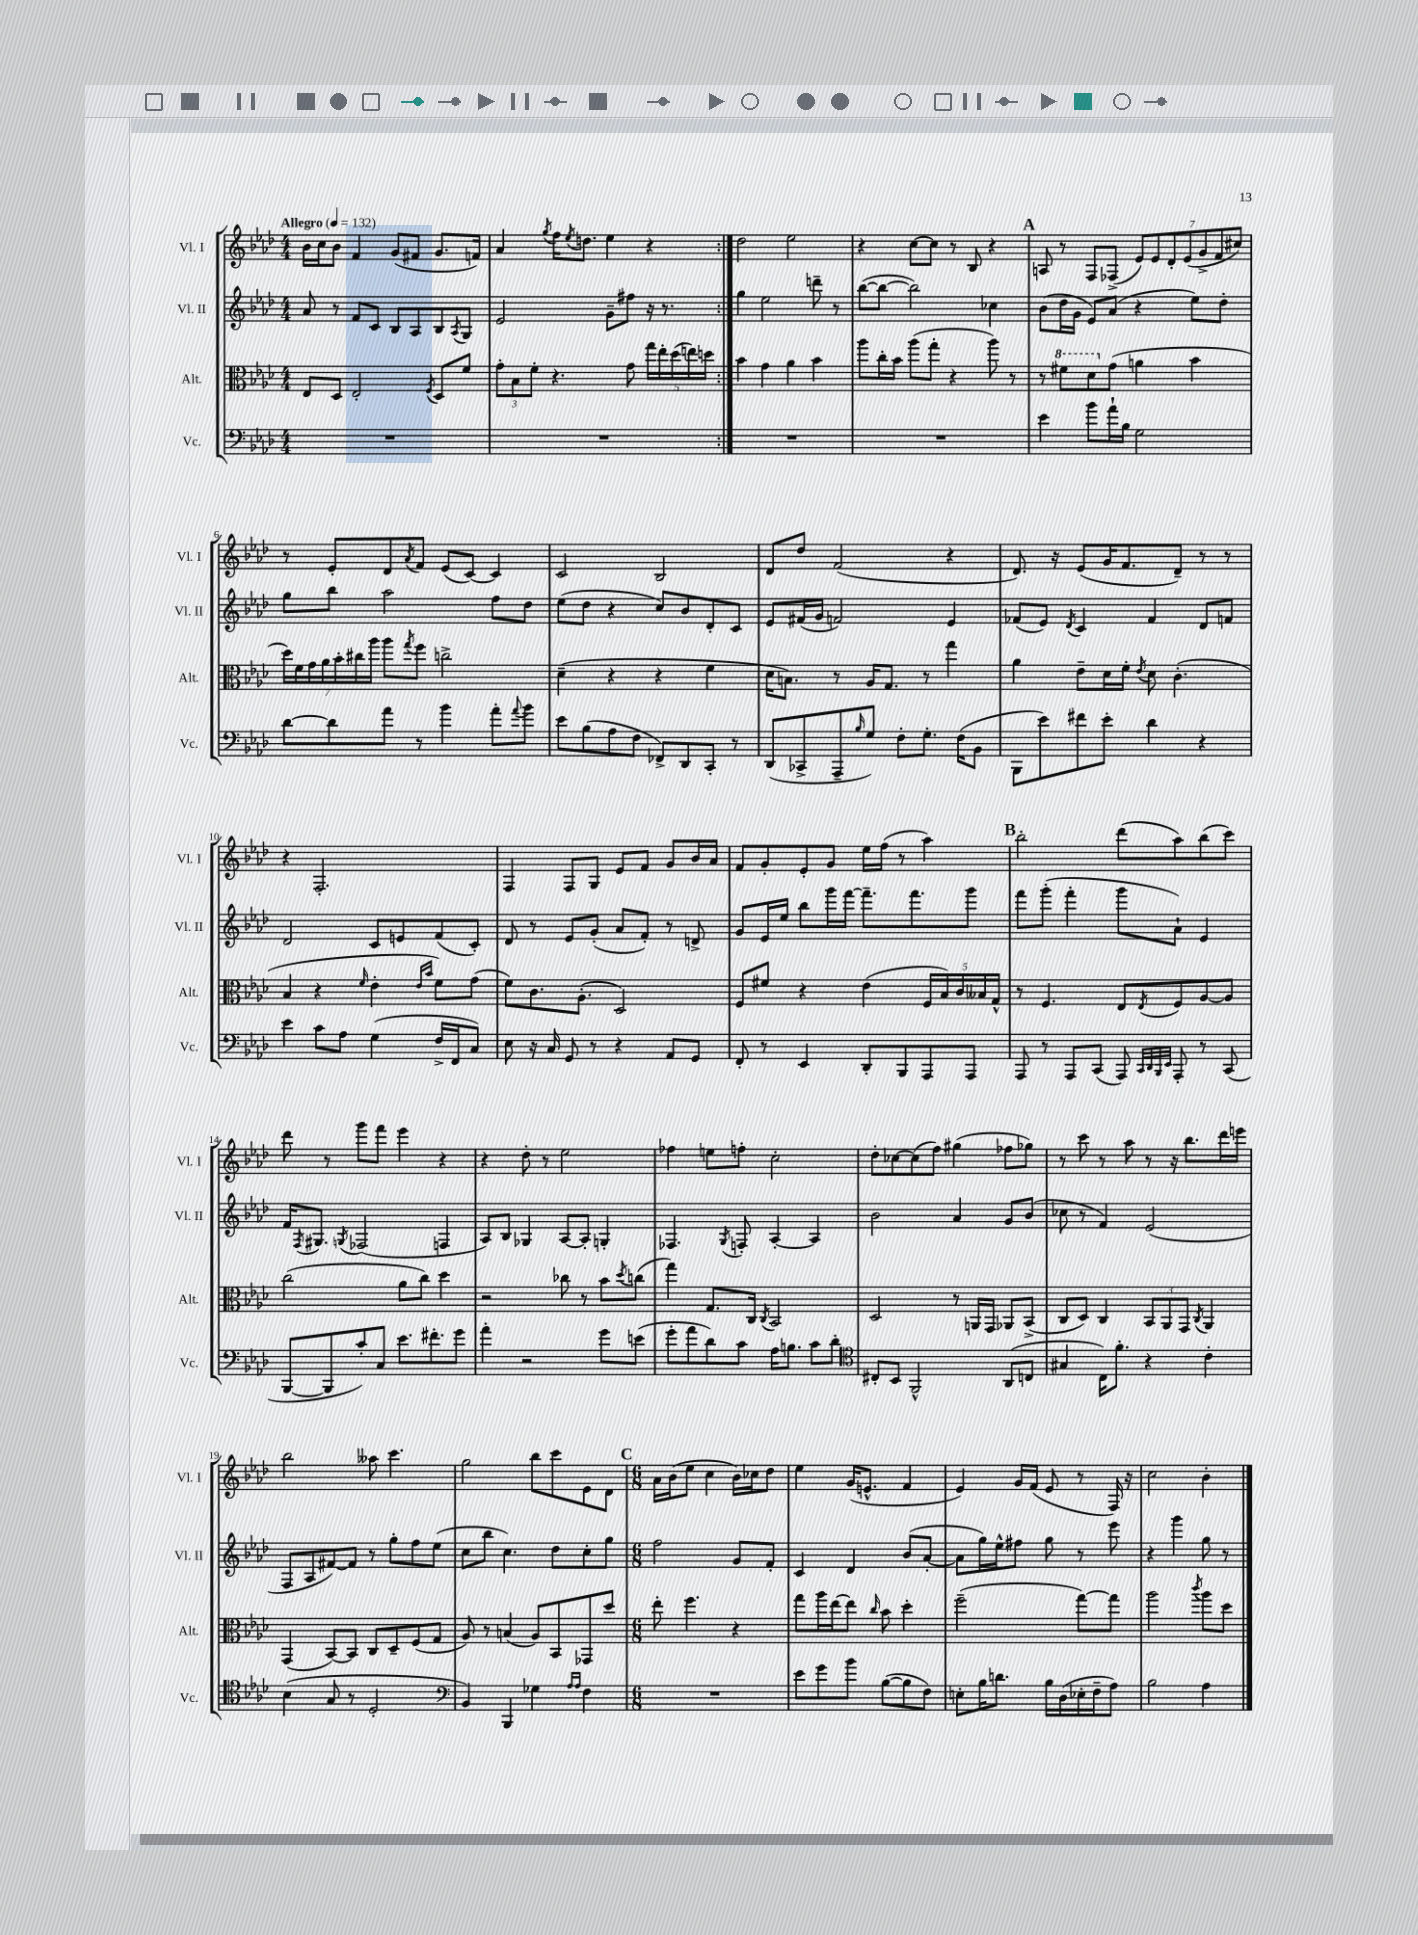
<<
\new StaffGroup <<
\new Staff = "s0" \with { instrumentName = "Vl. I" shortInstrumentName = "Vl. I" } {
    \clef treble \key aes \major \numericTimeSignature \time 4/4 \tempo "Allegro" 4 = 132
    \repeat volta 2 { bes'16 c''16 bes'8 f'4 g'8( fis'8 g'8. f'16) |
    aes'4 \acciaccatura { g''8 } f''16 \acciaccatura { ees''8 } d''8. ees''4 r4 | }
    des''2 ees''2 |
    r4 c''8~ c''8 r8 bes8 r4 |
    \mark \markup { \bold "A" } a8 r8 f8 fes8->( \tuplet 7/4 { ees'8) ees'8 des'8-. ees'8( g'8-> f'8 cis''8) } |
    r8 ees'8-. des'8 \acciaccatura { aes'8 } f'8 ees'8( c'8~) c'4 |
    c'2 bes2 |
    des'8 des''8 f'2( r4 |
    des'8.) r16 ees'8( g'16 f'8. des'8--) r8 r8 |
    r4 f2.-. |
    f4 f8 g8 ees'8 f'8 g'8 bes'16 aes'16 |
    f'8 g'8-. ees'8-. g'8 ees''16 f''16( r8 aes''4) |
    \mark \markup { \bold "B" } bes''2-. des'''8( aes''8) bes''8( c'''8) |
    des'''8 r8 g'''8 f'''8 ees'''4 r4 |
    r4 des''8-. r8 ees''2 |
    fes''4 e''8 f''8-. c''2-. |
    des''8-. ces''8~ ces''8( f''8) gis''4( fes''8 ges''8) |
    r8 c'''8 r8 aes''8 r8 r16 bes''8. des'''16 e'''16 |
    bes''2 aeses''8 c'''4. |
    g''2 bes''8 c'''8 ees'8 des'8 |
    \mark \markup { \bold "C" } \numericTimeSignature \time 6/8 aes'16 bes'16( ees''8 c''4 bes'16) ces''16 des''8 |
    ees''4 g'16( e'8.-^ f'4 |
    ees'4) g'16 f'16( ees'8 r8 f16) r16 |
    c''2 bes'4-. \bar "|." |
}
\new Staff = "s1" \with { instrumentName = "Vl. II" shortInstrumentName = "Vl. II" } {
    \clef treble \key aes \major \numericTimeSignature \time 4/4
    \repeat volta 2 { aes'8 r8 f'8 c'8 bes8 aes8 bes8 \acciaccatura { aes8 } g8 |
    ees'2 g'8-- fis''8 r16 r8. | }
    g''4 ees''2 d'''8-- r8 |
    bes''8~( bes''8~ bes''2) ces''4 |
    \mark \markup { \bold "A" } bes'8( des''16 g'16 ees'8) aes'8( r4 ees''8) des''8-. |
    g''8 bes''8 aes''2 f''8 des''8 |
    ees''8( des''8 r4 c''8) bes'8 des'8-. c'8 |
    ees'8 fis'16( g'16 f'2) ees'4 |
    fes'8( ees'8) \acciaccatura { des'8 } c'4 fes'4 des'8 f'8 |
    des'2 c'8 e'8 f'8( c'8-.) |
    des'8 r8 ees'8 g'8-.( aes'8 f'8-.) r8 d'8-> |
    g'8 ees'16 ees''16 bes''8 g'''16 f'''16~ f'''8.-- f'''8. g'''8 |
    \mark \markup { \bold "B" } f'''8 g'''8-.( f'''4-. g'''8 aes'8-!) ees'4 |
    f'16 \acciaccatura { f8 } gis8. \acciaccatura { g8 } fes2( f4 |
    aes8) bes8 ges4 aes8~ aes8-. g4-. |
    fes4. \acciaccatura { g8 } f8-. aes4~-. aes4 |
    bes'2 aes'4 g'8 bes'8( |
    ces''8 r8 f'4) ees'2( |
    f8 aes8 fis'8~) fis'8 r8 g''8-. f''8 ees''8( |
    c''8 bes''8 c''4.) des''8 c''8-. g''8 |
    \mark \markup { \bold "C" } \numericTimeSignature \time 6/8 f''2 g'8 f'8-. |
    c'4 des'4 bes'8( aes'8~-. |
    aes'8 g''16) ees''16-^ fis''8 g''8 r8 ees'''8 |
    r4 g'''4 g''8 r8 \bar "|." |
}
\new Staff = "s2" \with { instrumentName = "Alt." shortInstrumentName = "Alt." } {
    \clef alto \key aes \major \numericTimeSignature \time 4/4
    \repeat volta 2 { ees8 des8 ees2-. \acciaccatura { f8 } des8 f'8 |
    \tuplet 3/2 { g'8-. bes8 f'8-. } r4. g'8 \tuplet 5/4 { g''16 ees''16-. des''16( e''16) d''16 } | }
    bes'4 g'4 aes'4 bes'4 |
    aes''8 c''16-. bes'16 aes''8( g''8-. r4 aes''8) r8 |
    \mark \markup { \bold "A" } r8 \ottava #1 fis''8 des''8 \ottava #0 g'8( a'4 bes'4 |
    \tuplet 7/4 { des''16) f'16 g'16 aes'16 bes'16-. cis''16 aes''16 } aes''8 \acciaccatura { g''8 } f''8 c''2-> |
    des'4--( r4 r4 f'4 |
    des'16 b8.) r8 aes16 g8. r8 g''4 |
    aes'4 ees'8-- des'16 f'16-. \acciaccatura { ees'8 } des'8 c'4.-.( |
    bes4 r4 \grace { f'16 } ees'4-. \grace { ees'16 bes'16 } f'8) g'8( |
    f'8) c'8. aes8.-.( des2) |
    f8 fis'8 r4 ees'4( \tuplet 5/4 { f16 bes16) c'16 beses16 g16-^ } |
    \mark \markup { \bold "B" } r8 f4. ees8 \acciaccatura { ees8 } f8 aes8~ aes8 |
    c''2( aes'8 c''8) des''4 |
    r2 ces''8 r8 bes'8 \acciaccatura { des''8 } c''8( |
    g''4) g8. c16 \acciaccatura { c8 } bes,2 |
    des2 r8 a,16 g,16 aes,8 bes,8->( |
    c8 des8) c4 \tuplet 3/2 { bes,8 aes,8 g,8 } \acciaccatura { c8 } aes,4 |
    g,4( bes,8~) bes,8 c8 des8-- f8( g8 |
    aes8) r8 b4( aes8) bes,8 ges,8 des''8 |
    \mark \markup { \bold "C" } \numericTimeSignature \time 6/8 ees''8-. f''4. r4 |
    g''8 aes''16 ees''16~ ees''8 \grace { c''16 } bes'8 des''4-. |
    f''2--( g''8~) g''8 |
    aes''2 \acciaccatura { c'''8 } aes''8 des''8 \bar "|." |
}
\new Staff = "s3" \with { instrumentName = "Vc." shortInstrumentName = "Vc." } {
    \clef bass \key aes \major \numericTimeSignature \time 4/4
    \repeat volta 2 { R1 |
    R1 | }
    R1 |
    R1 |
    \mark \markup { \bold "A" } ees'4 bes'8 aes'16-! bes16 g2 |
    des'8~ des'8 aes'8 r8 bes'4 aes'8-. \appoggiatura { aes'8 } bes'8 |
    ees'8 bes8( aes8 f8 fes,8->) des,8 c,8-. r8 |
    des,8( ces,8-> aes,,8-- \grace { bes16 } g8) f8-. g8.-. f16( bes,8 |
    bes,,8 ees'8) fis'8 ees'8-. des'4 r4 |
    ees'4 c'8 aes8 g4( f16-> f,16 c8) |
    ees8 r16 c16 g,8 r8 r4 aes,8 g,8 |
    f,8-. r8 ees,4 des,8-. bes,,8 aes,,8 aes,,8 |
    \mark \markup { \bold "B" } aes,,8 r8 aes,,8 c,8( aes,,8) \grace { c,32 des,32 bes,,32 ees,32 } aes,,8-. r8 c,8( |
    bes,,8~ bes,,8 c'8-.) c8 ees'8. fis'8.-. g'8 |
    aes'4-. r2 g'8 e'8( |
    g'8-. aes'8 des'8) c'8 aes16 b8. c'8 des'8-. |
    \clef tenor cis8-. bes,8 f,2-^ aes,8( c8 |
    gis4 c16) f'8.-. r4 c'4-. |
    bes4( g8 r8 des2-. |
    \clef bass bes,4) bes,,4 ges4 \grace { aes16 aes16 } f4 |
    \mark \markup { \bold "C" } \numericTimeSignature \time 6/8 R2. |
    ees'8 g'8 bes'8 bes8~( bes8 f8) |
    e8-. bes16 d'8. bes16 des16( ees16-. f16-- aes8) |
    bes2 aes4 \bar "|." |
}
>>
>>
